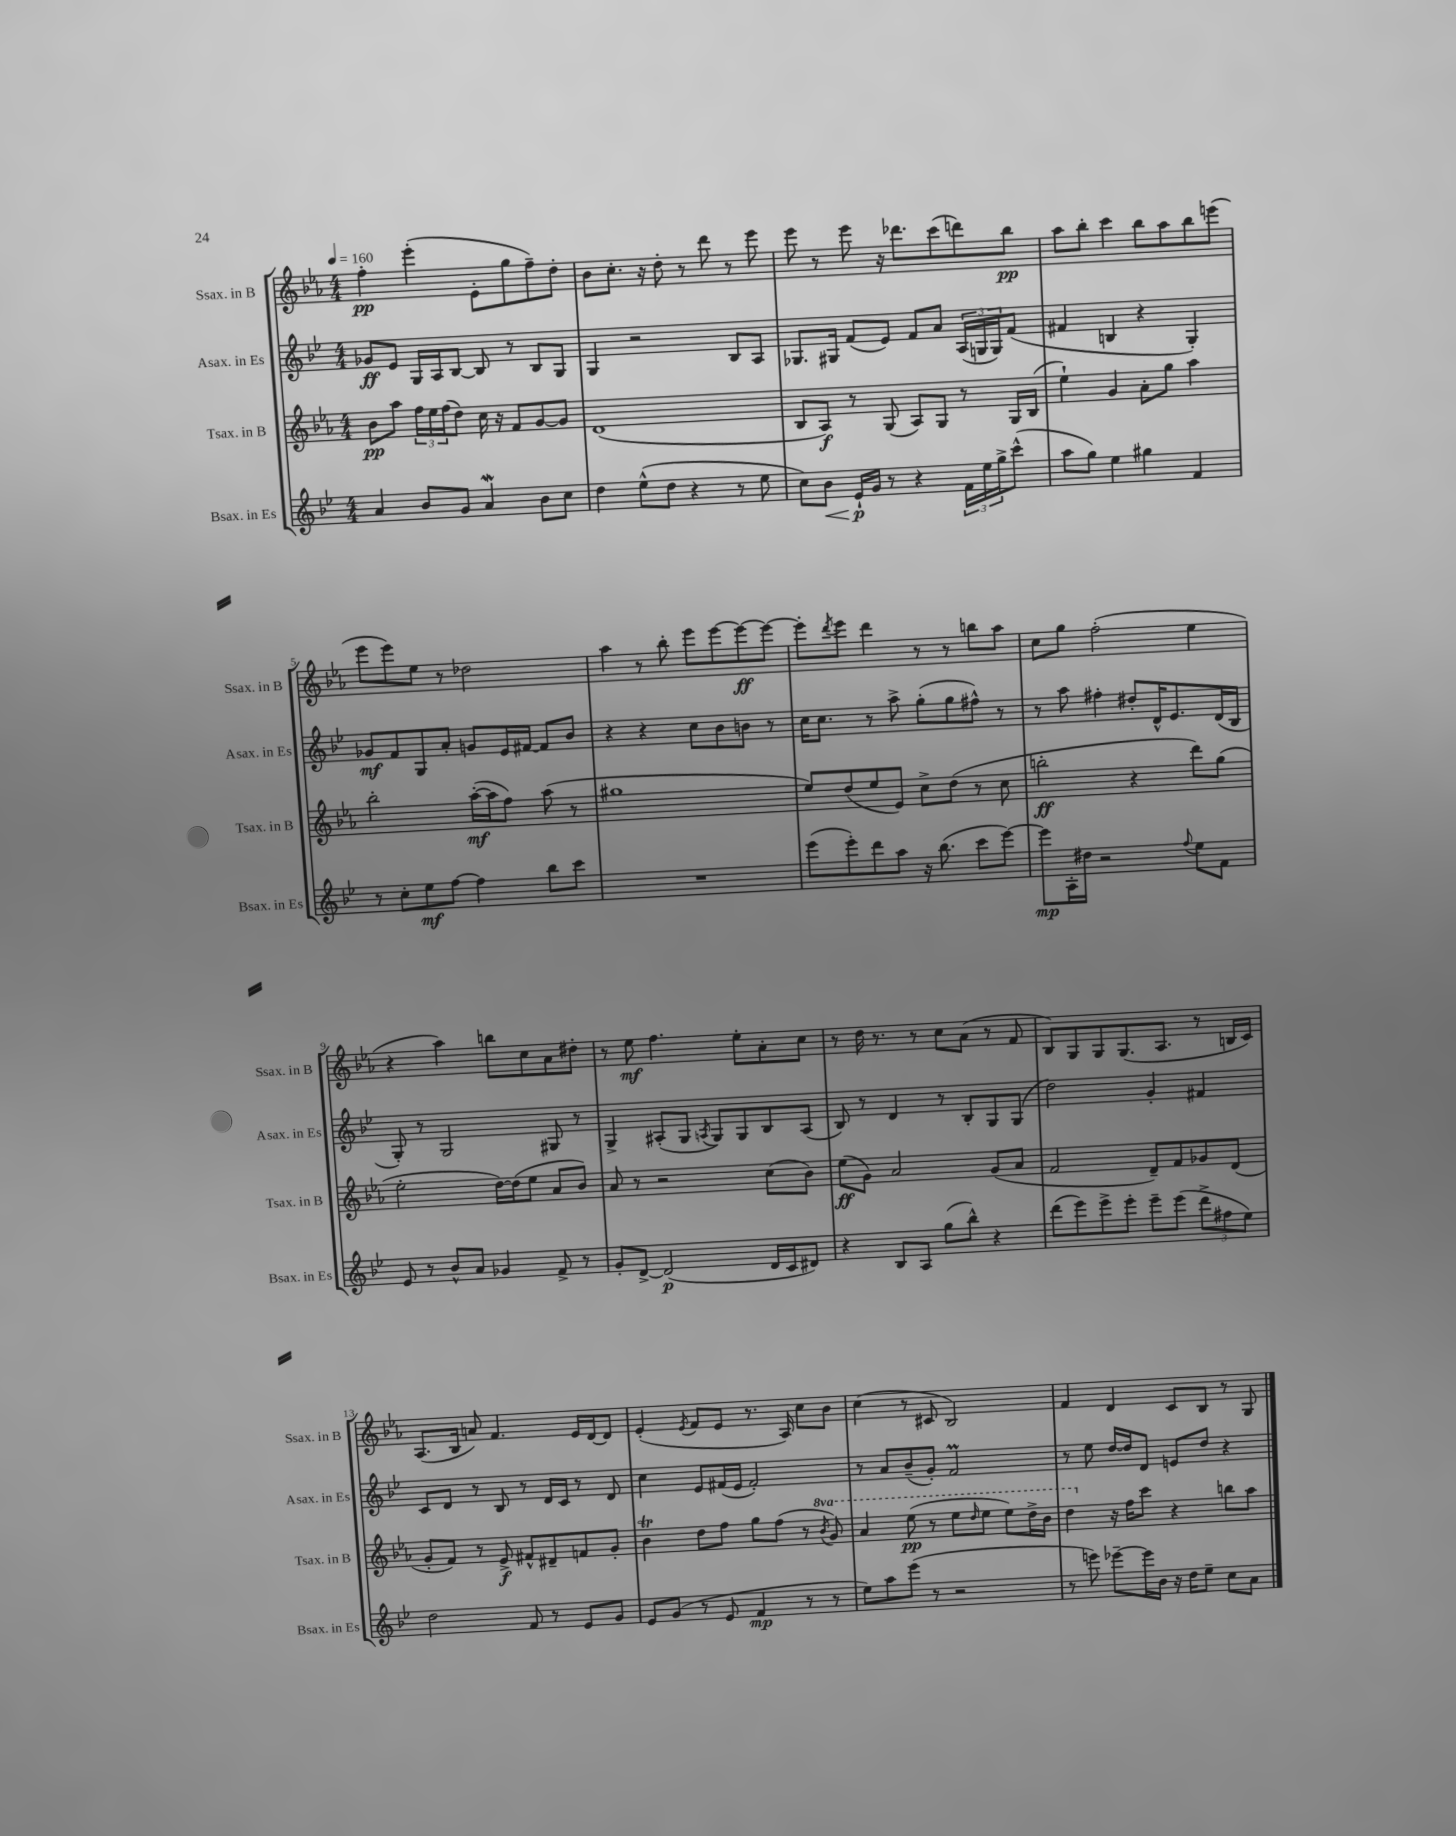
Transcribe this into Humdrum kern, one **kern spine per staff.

**kern	**kern	**kern	**kern
*staff4	*staff3	*staff2	*staff1
*clefG2	*clefG2	*clefG2	*clefG2
*k[b-e-]	*k[b-e-a-]	*k[b-e-]	*k[b-e-a-]
*M4/4	*M4/4	*M4/4	*M4/4
*MM160	*MM160	*MM160	*MM160
4a	8b-	8g-	4ff'
.	8aa-	8e-	.
8b-	24ff	16G	(4eee-'
.	24ee-	.	.
.	.	16A	.
.	(24ff	.	.
8g	8dd)	[8B-	.
4a	16cc	8B-]	8e-'
.	16r	.	.
.	8f	8r	8gg
8b-	[8g	8B-	8ff~)
8cc	8g]	8G	8dd'
=	=	=	=
4dd	(1d	4G	8b-
.	.	.	8.cc'
(8ee-^^	.	2r	.
.	.	.	16r
8dd	.	.	8dd'
4r	.	.	8r
.	.	.	8ddd
8r	.	8B-	8r
8ee-	.	8A	8eee-
=	=	=	=
8cc)	8B-	8.G-	8eee-
8b-	8A-)	.	8r
.	.	16G#	.
16e-`	8r	(8f	8eee-
16g	.	.	.
8r	(8G	8e-)	16r
.	.	.	8.ddd-
4r	8A-)	8f	.
.	8G	8a	(8ccc
24f	8r	(24A	8ddd)
24ee-	.	24G	.
24gg^	.	24G)	.
(8ccc^^	16G	(8f	8bb-
.	(16B-	.	.
=	=	=	=
8aa	4ee-`)	4f#	8aa-
8gg)	.	.	8bb-'
4ee-	4g	4B	4ccc
4gg#	8a-'	4r	8bb-
.	8gg	.	8aa-
4f	4aa-	4G')	8bb-
.	.	.	(8eee
=	=	=	=
8r	2bb-'	8g-	8eee-
8cc'	.	8f	8eee-)
8ee-	.	8G	8ee-
[8ff	.	8a'	8r
4ff]	([16aa-'	8g	2dd-
.	16aa-]	.	.
.	8ff)	16e-	.
.	.	[16f#	.
8bb-	(8aa-	8f#]	.
8ccc	8r	8b-	.
=	=	=	=
1r	1gg#	4r	4aa-
.	.	4r	8r
.	.	.	8bb-'
.	.	8cc	8eee-
.	.	8b-	[8eee-
.	.	8b	8eee-_
.	.	8r	8eee-_
=	=	=	=
(8eee-	8ee-)	16cc	8eee-']
.	.	8.cc	.
.	.	.	8qddd
8eee-')	(8dd	.	8eee-
8ddd	8ee-	8r	4ddd
8aa	8e-)	8aa^	.
16r	8cc^	(8gg'	8r
(8.bb-	.	.	.
.	(8dd	8gg	8r
8ccc	8r	8ff#^^)	8bb
[8eee-)	8cc	8r	8aa-
=	=	=	=
8eee-]	2bb'	8r	8cc
16A'	.	8aa	8gg
16dd#	.	.	.
2r	.	4ff#'	(2ff'
.	4r	8dd#'	.
.	.	16d^^	.
.	.	8.e-	.
8qqff	.	.	.
8ee-	8ddd)	.	4ee-
8f	(8gg	(16d	.
.	.	16B-	.
=	=	=	=
8e-	2ee-'	8G')	4r
8r	.	8r	.
8b-^^	.	2G	4aa-)
8a	.	.	.
4g-	[16dd)	.	8bb
.	(16dd]	.	.
.	8ee-	.	8cc
8f^	8a-	8G#	8a-
8r	8b-)	8r	8dd#'
=	=	=	=
8g'	8a-	4G^	8r
[8d^	8r	.	8ee-
(2d]	2r	(8A#'	4.ff
.	.	8G	.
.	.	8qA	.
.	.	8G)	.
.	.	8G	8ee-'
16d	(8cc	8B-	8a-'
16c	.	.	.
8d#)	8b-)	(8A	8cc
=	=	=	=
4r	(8ee-	8B-)	8r
.	8g)	8r	16dd
.	.	.	8.r
8B-	2a-	4d	.
8A	.	.	8r
(8gg	.	8r	8cc
8bb-^^)	.	8B-'	(8a-
4r	(8g	8G	8r
.	8a-	(8G	8f
=	=	=	=
(8ddd	2f	2dd)	8B-)
8eee-)	.	.	8G
8eee-^	.	.	8G
8eee-'	.	.	(8.G
8eee-~	8d~)	4g'	.
.	.	.	8.A-
(8eee-	8f	.	.
12ddd^	8g-	4f#	8r
12ff#	.	.	.
.	(8d	.	16B
12ee-)	.	.	.
.	.	.	16c)
=	=	=	=
2dd	8g'	8c	(8.A-
.	8f)	8d	.
.	.	.	16B-
.	8r	8r	8a)
.	8e-^	8B-	4.f
8f	8f#^^	8r	.
8r	8d#~	16d	.
.	.	16c	.
8e-	8f	8r	16e-
.	.	.	[16d
8g	8g'	8d	8d]
=	=	=	=
8e-	4b-	4cc	(4e-'
(8g	.	.	.
.	.	.	8qe-
8r	8dd	8e-	8f
8e-	8ff	(16f#	8e-
.	.	16e-	.
4f	8gg	2f#')	8.r
.	(8ff	.	.
.	.	.	16A-)
8r	8r	.	8cc
.	8qbb-	.	.
8r	8gg)	.	8b-
=	=	=	=
8ee-)	4aa-	8r	(4cc
8aa	.	8a	.
(8eee-	(8eee-	(8b-~	8r
8r	8r	8g')	8c#
2r	8eee-	2f	2B-)
.	16qqddd	.	.
.	8eee-	.	.
.	8eee-)	.	.
.	16ddd^	.	.
.	16bb-	.	.
=	=	=	=
8r	4ddd	8r	4f
8eee)	.	8ee-	.
[8eee-~	16r	[16dd	4d
.	16ff	16dd]	.
16eee-]	8ccc	8d	.
16b-	.	.	.
16r	4r	8e	8c
16dd	.	.	.
8ee-~	.	8dd	8B-
8cc	8bb	4r	8r
8a	8aa-	.	8G
==	==	==	==
*-	*-	*-	*-
